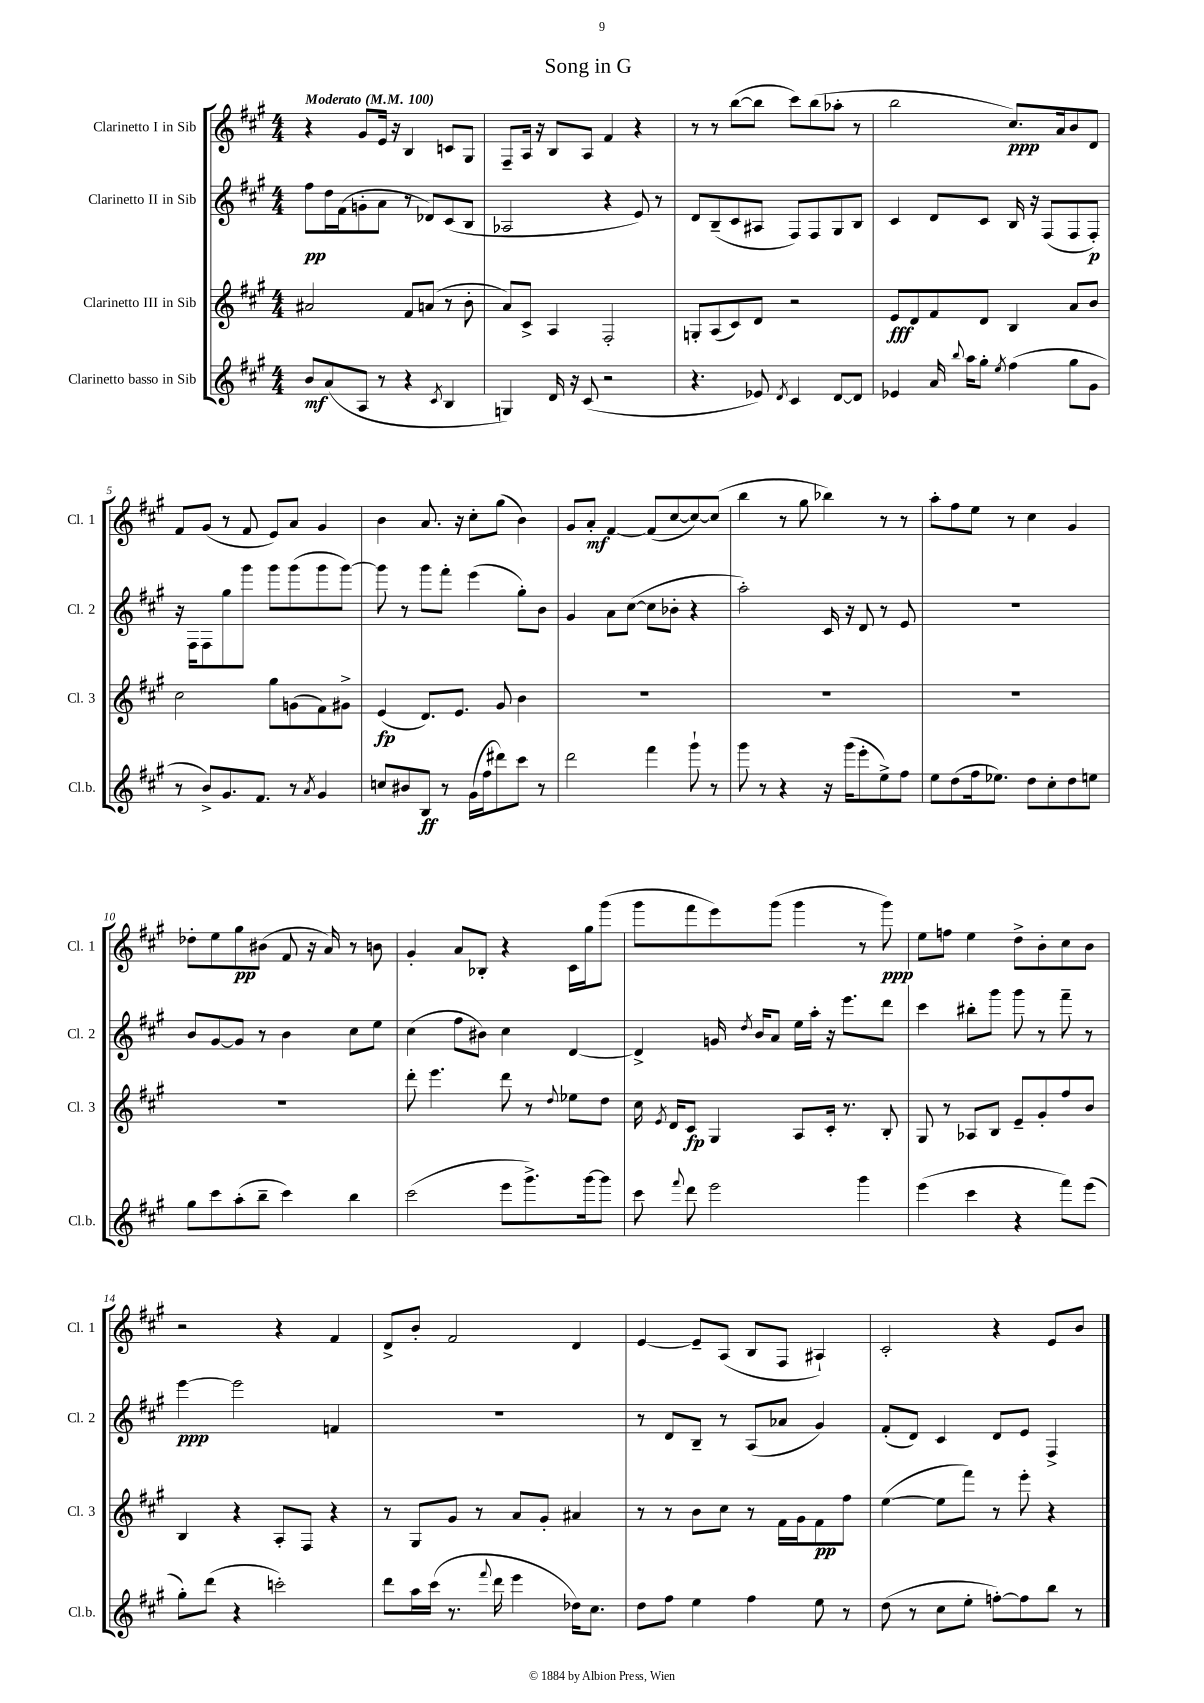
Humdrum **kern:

**kern	**dynam	**kern	**dynam	**kern	**dynam	**kern	**dynam
*part4	*part4	*part3	*part3	*part2	*part2	*part1	*part1
*staff4	*staff4	*staff3	*staff3	*staff2	*staff2	*staff1	*staff1
*I"Clarinetto basso in Sib	*	*I"Clarinetto III in Sib	*	*I"Clarinetto II in Sib	*	*I"Clarinetto I in Sib	*
*I'Cl.b.	*	*I'Cl. 3	*	*I'Cl. 2	*	*I'Cl. 1	*
*clefG2	*	*clefG2	*	*clefG2	*	*clefG2	*
*k[f#c#g#]	*	*k[f#c#g#]	*	*k[f#c#g#]	*	*k[f#c#g#]	*
*M4/4	*	*M4/4	*	*M4/4	*	*M4/4	*
*MM100	*	*MM100	*	*MM100	*	*MM100	*
=1	=1	=1	=1	=1	=1	=1	=1
!	!	!	!	!	!	!LO:TX:a:B:t=Moderato	!
8b/L	mf	2a#X/	.	8ff#\L	pp	4r	.
(8a/	.	.	.	16dd\L	.	.	.
.	.	.	.	(16f#\J	.	.	.
8A/J	.	.	.	8gn'\	.	8g#/L	.
8r	.	.	.	8a\J	.	16e/Jk	.
.	.	.	.	.	.	16r	.
4r	.	8f#/L	.	8r	.	4B/	.
.	.	(8an/J	.	8d-X/L)	.	.	.
8qc#/	.	.	.	.	.	.	.
4B/	.	8r	.	(8c#/	.	8cn/L	.
.	.	8b'\	.	8B/J	.	8G#/J	.
=2	=2	=2	=2	=2	=2	=2	=2
4Gn/)	.	8a/L)	.	2A-X/	.	8F#~/L	.
.	.	8c#^/J	.	.	.	16A/Jk	.
.	.	.	.	.	.	16r	.
16d/	.	4A/	.	.	.	8B/L	.
16r	.	.	.	.	.	.	.
(8c#/	.	.	.	.	.	8A/J	.
2r	.	2F#'/	.	4r	.	4f#/	.
.	.	.	.	8e/)	.	4r	.
.	.	.	.	8r	.	.	.
=3	=3	=3	=3	=3	=3	=3	=3
4.r	.	8Gn'/L	.	8d/L	.	8r	.
.	.	(8A/	.	(8B~/	.	8r	.
.	.	8c#/)	.	8c#/	.	([8bb\L	.
8e-X/)	.	8d/J	.	8A#X/J	.	8bb\J]	.
8qd/	.	.	.	.	.	.	.
4c#/	.	2r	.	8F#/L)	.	8ccc#\L)	.
.	.	.	.	8F#/	.	(8bb\	.
[8d/L	.	.	.	8G#/	.	8aa-X'\J	.
8d/J]	.	.	.	8B/J	.	8r	.
=4	=4	=4	=4	=4	=4	=4	=4
4e-X/	.	8e/L	fff	4c#/	.	2bb\	.
.	.	8d/	.	.	.	.	.
16a/	.	8f#/	.	8d/L	.	.	.
8qqbb/	.	.	.	.	.	.	.
16aa\KL	.	.	.	.	.	.	.
8gg#'\J	.	8d/J	.	8c#/J	.	.	.
8qee/	.	.	.	.	.	.	.
(4ff#\	.	4B/	.	16B/	.	8.cc#/L)	ppp
.	.	.	.	16r	.	.	.
.	.	.	.	(8F#/L	.	.	.
.	.	.	.	.	.	16a/k	.
8gg#\L	.	8a/L	.	8F#/	.	8b/	.
8g#\J	.	8b/J	.	8F#'/J)	p	8d/J	.
!!LO:LB:g=z
=5	=5	=5	=5	=5	=5	=5	=5
8r	.	2cc#\	.	16r	.	8f#/L	.
.	.	.	.	16F#\KL	.	.	.
8b^/L)	.	.	.	8F#\	.	(8g#/J	.
8.g#/	.	.	.	8gg#\	.	8r	.
.	.	.	.	8ggg#\J	.	8f#/	.
8.f#/J	.	.	.	.	.	.	.
.	.	8gg#\L	.	8ggg#\L	.	8e/L)	.
8r	.	(8gn\	.	(8ggg#\	.	8a/J	.
8qa/	.	.	.	.	.	.	.
4g#/	.	8f#\)	.	8ggg#\	.	4g#/	.
.	.	8g#X^\J	.	[8ggg#\J)	.	.	.
=6	=6	=6	=6	=6	=6	=6	=6
8ccn/L	.	(4e/	fp	8ggg#\]	.	4b\	.
8b#X/	.	.	.	8r	.	.	.
8B/J	ff	8.d/L)	.	8ggg#\L	.	8.a/	.
8r	.	.	.	8fff#'\J	.	.	.
.	.	8.e/J	.	.	.	16r	.
(16g#\LL	.	.	.	(4eee\	.	8cc#'\L	.
16ff#\J	.	.	.	.	.	.	.
8ddd#X\)	.	8g#/	.	.	.	(8gg#\J	.
8ccc#\J	.	4b\	.	8gg#'\L)	.	4b\)	.
8r	.	.	.	8b\J	.	.	.
=7	=7	=7	=7	=7	=7	=7	=7
2ddd\	.	1r	.	4g#/	.	8g#/L	.
.	.	.	.	.	.	8a'/J	mf
.	.	.	.	8a\L	.	[4f#/	.
.	.	.	.	([8cc#\J	.	.	.
4fff#\	.	.	.	8cc#\L]	.	(8f#/L]	.
.	.	.	.	8b-X'\J	.	[8cc#/	.
8ggg#`\	.	.	.	4r	.	8cc#/_)	.
8r	.	.	.	.	.	(8cc#/J]	.
=8	=8	=8	=8	=8	=8	=8	=8
8ggg#\	.	1r	.	2aa'\)	.	4bb\	.
8r	.	.	.	.	.	.	.
4r	.	.	.	.	.	8r	.
.	.	.	.	.	.	8gg#\	.
16r	.	.	.	16c#/	.	4bb-X\)	.
(16ggg#\KL	.	.	.	16r	.	.	.
8eee'\	.	.	.	8d/	.	.	.
8ee^\)	.	.	.	8r	.	8r	.
8ff#\J	.	.	.	8e/	.	8r	.
=9	=9	=9	=9	=9	=9	=9	=9
8ee\L	.	1r	.	1r	.	8aa'\L	.
(8dd\	.	.	.	.	.	8ff#\	.
16ff#\k	.	.	.	.	.	8ee\J	.
8.ee-X\J)	.	.	.	.	.	.	.
.	.	.	.	.	.	8r	.
8dd\L	.	.	.	.	.	4cc#\	.
8cc#'\	.	.	.	.	.	.	.
8dd\	.	.	.	.	.	4g#/	.
8een\J	.	.	.	.	.	.	.
!!LO:LB:g=z
=10	=10	=10	=10	=10	=10	=10	=10
8gg#\L	.	1r	.	8b/L	.	8dd-X'\L	.
8ccc#\	.	.	.	[8g#/	.	8ee\	.
(8aa'\	.	.	.	8g#/J]	.	8gg#\	pp
8bb~\J	.	.	.	8r	.	(8b#X\J	.
4ccc#\)	.	.	.	4b\	.	8f#/	.
.	.	.	.	.	.	16r	.
.	.	.	.	.	.	16a/)	.
4bb\	.	.	.	8cc#\L	.	8r	.
.	.	.	.	8ee\J	.	8bn\	.
=11	=11	=11	=11	=11	=11	=11	=11
(2ccc#\	.	8ddd'\	.	(4cc#\	.	4g#'/	.
.	.	4.eee\	.	.	.	.	.
.	.	.	.	8ff#\L	.	8a/L	.
.	.	.	.	8b#X\J)	.	8B-X'/J	.
8eee\L	.	8ddd\	.	4cc#\	.	4r	.
8.ggg#^\)	.	8r	.	.	.	.	.
.	.	8qqdd/	.	.	.	.	.
.	.	8ee-X\L	.	[4d/	.	16c#\LL	.
[16ggg#\k	.	.	.	.	.	16gg#\J	.
8ggg#\J]	.	8dd\J	.	.	.	(8ggg#\J	.
=12	=12	=12	=12	=12	=12	=12	=12
8ccc#\	.	16cc#\	.	4d^/]	.	8ggg#\L	.
.	.	8qe/	.	.	.	.	.
.	.	16d/KL	.	.	.	.	.
8qqfff#/	.	.	.	.	.	.	.
8ddd\	.	8c#/J	fp	.	.	8fff#\	.
2eee\	.	4G#/	.	16gn/	.	8eee\)	.
.	.	.	.	8qdd/	.	.	.
.	.	.	.	16b/KL	.	.	.
.	.	.	.	8a/J	.	(8ggg#\J	.
.	.	8A/L	.	16ee\LL	.	4ggg#\	.
.	.	.	.	16aa'\JJ	.	.	.
.	.	16c#'/Jk	.	16r	.	.	.
.	.	8.r	.	8.eee\L	.	.	.
4ggg#\	.	.	.	.	.	8r	.
.	.	8B'/	.	8ddd\J	.	8ggg#\)	ppp
=13	=13	=13	=13	=13	=13	=13	=13
(4eee\	.	8G#/	.	4ccc#\	.	8ee\L	.
.	.	8r	.	.	.	8ffn\J	.
4ccc#\	.	8A-X/L	.	8bb#X'\L	.	4ee\	.
.	.	8B/J	.	8ggg#\J	.	.	.
4r	.	8e~/L	.	8ggg#\	.	8dd^\L	.
.	.	8g#'/	.	8r	.	8b'\	.
8fff#\L)	.	8ff#/	.	8fff#~\	.	8cc#\	.
(8eee\J	.	8b/J	.	8r	.	8b\J	.
!!LO:LB:g=z
=14	=14	=14	=14	=14	=14	=14	=14
8gg#'\L)	.	4B/	.	[4eee\	ppp	2r	.
(8ddd\J	.	.	.	.	.	.	.
4r	.	4r	.	2eee\]	.	.	.
2cccn'\)	.	8A'/L	.	.	.	4r	.
.	.	8F#/J	.	.	.	.	.
.	.	4r	.	4fn/	.	4f#/	.
=15	=15	=15	=15	=15	=15	=15	=15
8ddd\L	.	8r	.	1r	.	8d^/L	.
16aa\L	.	8G#/L	.	.	.	8b'/J	.
(16ccc#\JJ	.	.	.	.	.	.	.
8.r	.	8g#/J	.	.	.	2f#/	.
.	.	8r	.	.	.	.	.
8qqfff#/	.	.	.	.	.	.	.
16ddd\	.	.	.	.	.	.	.
4eee\	.	8a/L	.	.	.	.	.
.	.	8g#'/J	.	.	.	.	.
16dd-X\KL)	.	4a#X/	.	.	.	4d/	.
8.cc#\J	.	.	.	.	.	.	.
=16	=16	=16	=16	=16	=16	=16	=16
8dd\L	.	8r	.	8r	.	[4e/	.
8ff#\J	.	8r	.	8d/L	.	.	.
4ee\	.	8b\L	.	8B~/J	.	8e~/L]	.
.	.	8cc#\J	.	8r	.	(8A/J	.
4ff#\	.	8r	.	(8A/L	.	8B/L	.
.	.	16f#\LL	.	8a-X/J	.	8F#/J	.
.	.	16g#\J	.	.	.	.	.
8ee\	.	8f#\	pp	4g#/)	.	4A#X`/)	.
8r	.	8ff#\J	.	.	.	.	.
=17	=17	=17	=17	=17	=17	=17	=17
(8dd\	.	([4ee\	.	(8f#'/L	.	2c#'/	.
8r	.	.	.	8d/J)	.	.	.
8cc#\L	.	8ee\L]	.	4c#/	.	.	.
8ee'\J	.	8fff#\J)	.	.	.	.	.
[8ffn'\L)	.	8r	.	8d/L	.	4r	.
8ff\]	.	8eee'\	.	8e/J	.	.	.
8bb\J	.	4r	.	4F#^/	.	8e/L	.
8r	.	.	.	.	.	8b/J	.
==	==	==	==	==	==	==	==
*-	*-	*-	*-	*-	*-	*-	*-
